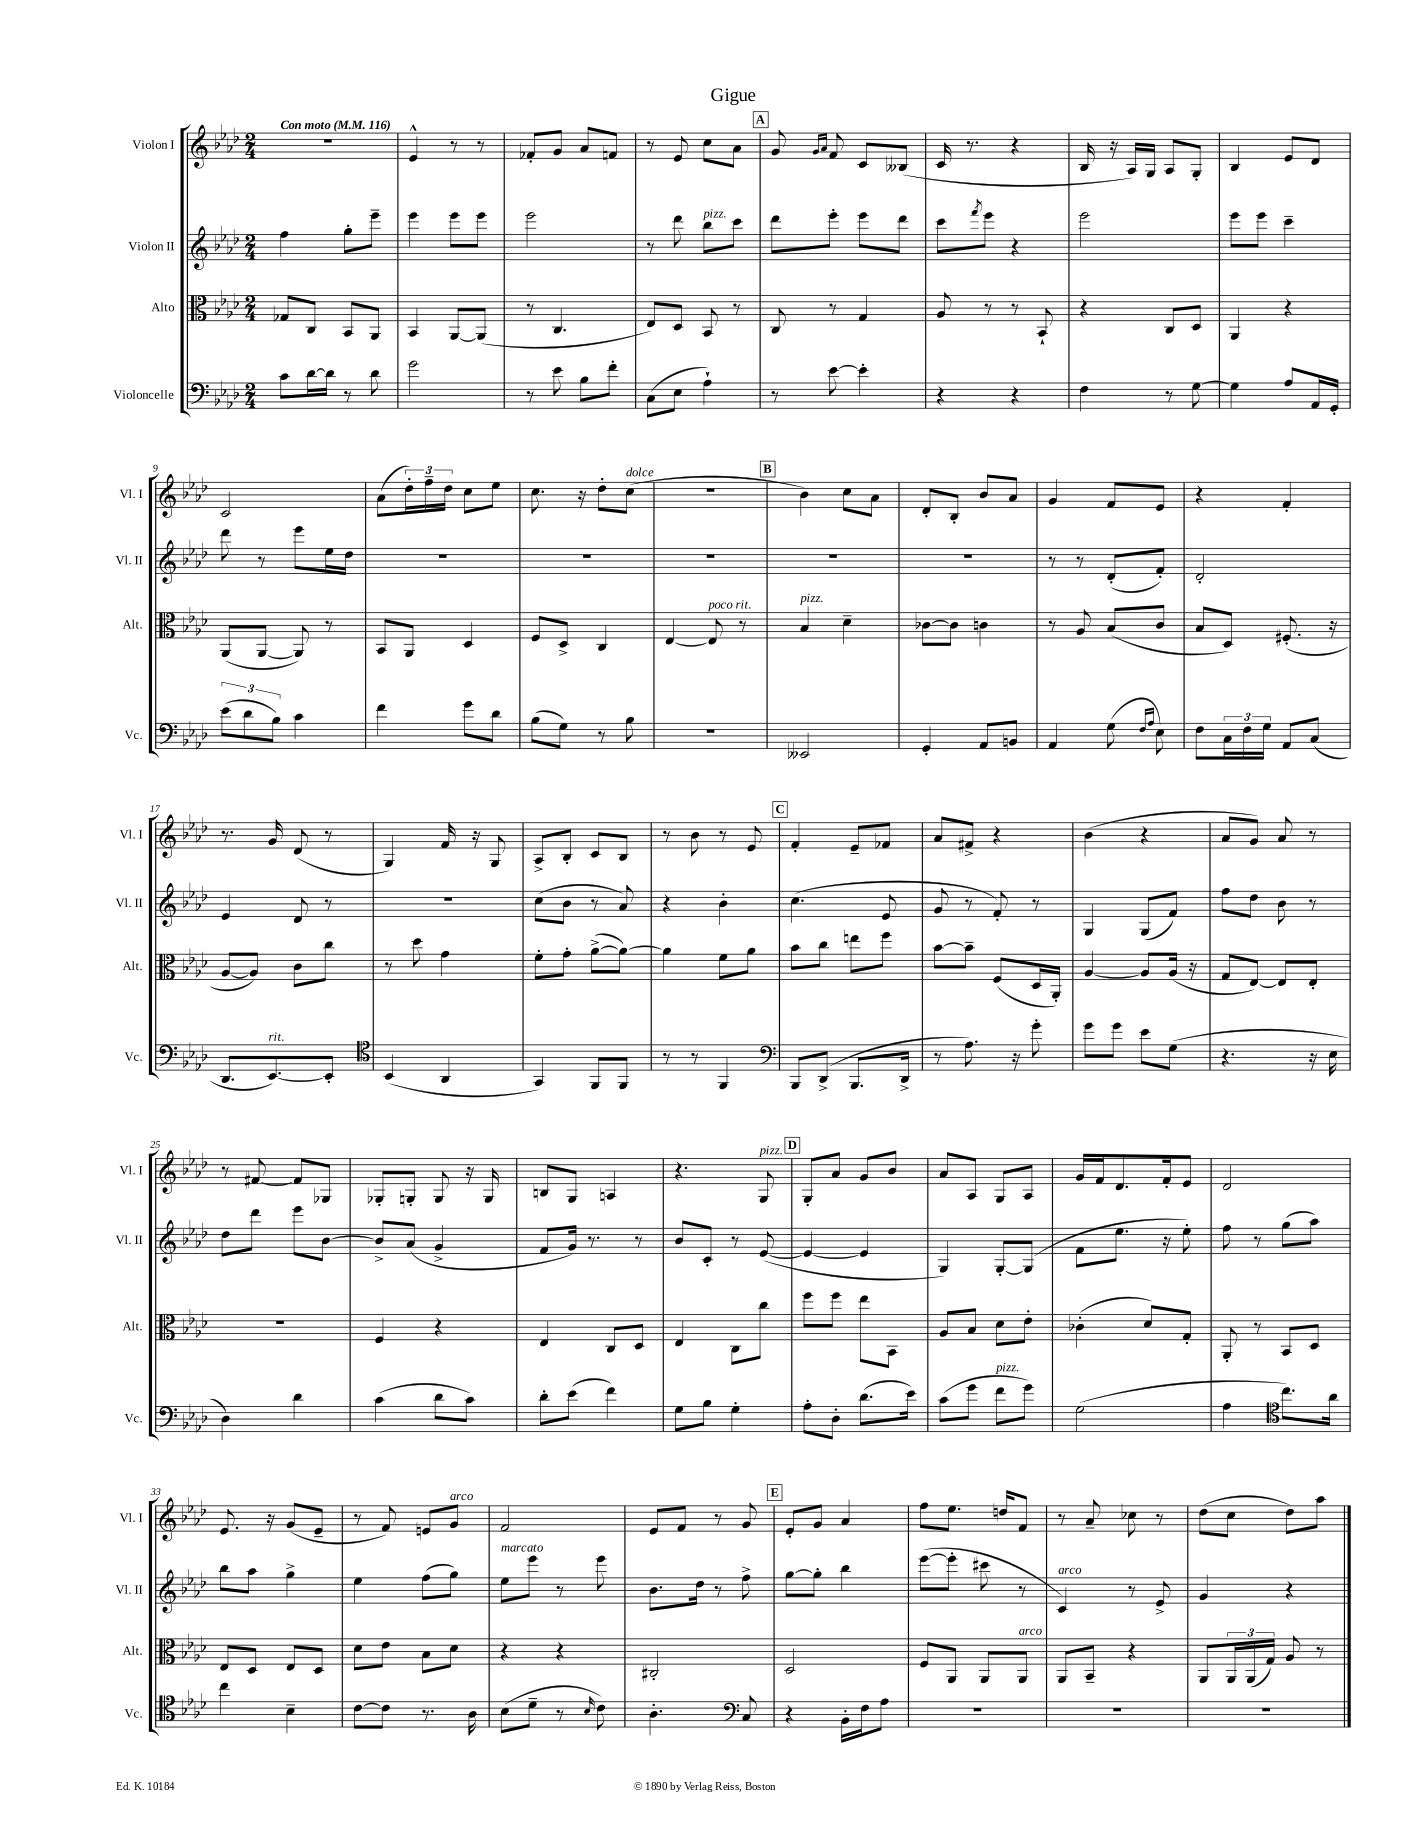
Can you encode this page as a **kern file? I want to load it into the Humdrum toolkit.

**kern	**kern	**kern	**kern
*staff4	*staff3	*staff2	*staff1
*clefF4	*clefC3	*clefG2	*clefG2
*k[b-e-a-d-]	*k[b-e-a-d-]	*k[b-e-a-d-]	*k[b-e-a-d-]
*M2/4	*M2/4	*M2/4	*M2/4
*MM116	*MM116	*MM116	*MM116
8c	8G-	4ff	2r
[16d-	8C	.	.
16d-]	.	.	.
8r	8BB-	8gg'	.
8d-	8AA-	8eee-~	.
=	=	=	=
2g	4BB-	4eee-	4e-^^
.	[8AA-	8eee-	8r
.	(8AA-]	8eee-	8r
=	=	=	=
8r	8r	2eee-	8f-'
8e-	4.C	.	8g
8B-	.	.	8a-
8f'	.	.	8f
=	=	=	=
(8C	8E-)	8r	8r
8E-	8D-	8ddd-	8e-
4A-`)	8BB-	8bb-	8cc
.	8r	8ccc	8a-
=	=	=	=
8r	8C	8ddd-	8g
.	.	.	16qqg
.	.	.	16qqa-
[8e-	8r	8eee-'	8f
4e-']	4G	8eee-	8c
.	.	8ddd-	(8B--
=	=	=	=
4r	8A-	8ccc	16c
.	.	.	8.r
.	.	8qfff	.
.	8r	8eee-	.
4r	8r	4r	4r
.	8BB-`	.	.
=	=	=	=
4F	4r	2eee-	16B-
.	.	.	16r
.	.	.	16A-)
.	.	.	16G
8r	8C	.	8A-
[8G	8D-	.	8G'
=	=	=	=
4G]	4AA-	8eee-	4B-
.	.	8eee-	.
8A-	4r	4ccc~	8e-
16AA-	.	.	8d-
16GG'	.	.	.
=	=	=	=
(12e-	(8AA-	8ddd-	2c
12d-	.	.	.
.	[8AA-	8r	.
12B-)	.	.	.
4c	8AA-])	8eee-	.
.	8r	16ee-	.
.	.	16dd-	.
=	=	=	=
4f	8BB-	2r	(8a-
.	8AA-	.	24dd-')
.	.	.	24ff~
.	.	.	24dd-
8g	4D-	.	8cc
8d-	.	.	8ee-
=	=	=	=
(8B-	8F	2r	8.cc
8G)	8D-^	.	.
.	.	.	16r
8r	4C	.	8dd-'
8B-	.	.	(8cc
=	=	=	=
2r	[4E-	2r	2r
.	8E-]	.	.
.	8r	.	.
=	=	=	=
2EE--	4B-	2r	4b-)
.	4d-~	.	8cc
.	.	.	8a-
=	=	=	=
4GG'	[8c-	2r	8d-'
.	8c-]	.	8B-'
8AA-	4c	.	8b-
8BB	.	.	8a-
=	=	=	=
4AA-	8r	8r	4g
.	8A-	8r	.
(8G	(8B-	(8d-'	8f
16qqF	.	.	.
16qqA-	.	.	.
8E-)	8c	8f')	8e-
=	=	=	=
8F	8B-	2d-'	4r
24C	8D-)	.	.
24F	.	.	.
24G	.	.	.
8AA-	(8.F#'	.	4f'
(8C	.	.	.
.	16r	.	.
=	=	=	=
8.DD-	[8A-	4e-	8.r
.	8A-])	.	.
[8.EE-)	.	.	16g
.	8c	8d-	(8d-
8EE-']	8cc	8r	8r
=	=	=	=
*clefC4	*	*	*
(4BB-	8r	2r	4G)
.	8dd-	.	.
4AA-	4g	.	16f
.	.	.	16r
.	.	.	8G
=	=	=	=
4GG)	8f'	(8cc	8A-^
.	8g'	8b-	8B-'
8FF	([8a-^	8r	8c
8FF	8a-_)	8a-)	8B-
=	=	=	=
8r	4a-]	4r	8r
8r	.	.	8b-
4FF	8f	4b-'	8r
.	8a-	.	8e-
=	=	=	=
*clefF4	*	*	*
8BBB-	8b-	(4.cc	4f'
(8DD-^	8cc	.	.
8.BBB-	8ee	.	8e-~
.	8ff	8e-	8f-
16DD-^	.	.	.
=	=	=	=
8r	[8b-	8g	8a-
8.A-)	8b-~]	8r	8f#^
.	(8F	8f')	4r
16r	.	.	.
8g'	16D-	8r	.
.	16AA-')	.	.
=	=	=	=
8g	[4A-	4G	(4b-
8g	.	.	.
8e-	8A-]	(8G	4r
(8G	(16A-	8f)	.
.	16r	.	.
=	=	=	=
4.r	8G	8ff	8a-
.	[8E-)	8dd-	8g)
.	8E-]	8b-	8a-
16r	8E-'	8r	8r
16E-	.	.	.
=	=	=	=
4D-)	2r	8dd-	8r
.	.	8ddd-	[8f#
4d-	.	8eee-	8f#]
.	.	[8b-	8G-
=	=	=	=
(4c	4F	8b-^]	8G-'
.	.	(8a-	8G'
8d-	4r	4g^	8G
8c)	.	.	16r
.	.	.	16G
=	=	=	=
8d-'	4E-	8f	8B
(8e-	.	16g)	8G
.	.	8.r	.
4f)	8C	.	4A
.	8D-	8r	.
=	=	=	=
8G	4E-	8b-	4.r
8B-	.	8c'	.
4G'	8C	8r	.
.	8cc	([8e-	8G
=	=	=	=
8A-'	8ff	4e-_	8G'
8D-'	8ff	.	8a-
(8.d-	8ee-	4e-]	8g
.	8BB-	.	8b-
16e-)	.	.	.
=	=	=	=
(8c	8A-	4G)	8a-
8g	8B-	.	8A-
8f	8d-	[8G'	8G
8g)	8e-'	(8G]	8A-
=	=	=	=
(2G	(4c-'	8f	16g
.	.	.	16f
.	.	8.ee-	8.d-
.	8d-)	.	.
.	.	16r	16f'
.	8G'	8ee-')	8e-
=	=	=	=
4A-	8AA-'	8ff	2d-
.	8r	8r	.
*clefC4	*	*	*
8.cc)	8BB-	(8gg	.
.	8D-	8aa-)	.
16a-	.	.	.
=	=	=	=
4cc	8E-	8bb-	8.e-
.	8D-	8aa-	.
.	.	.	16r
4B-~	8E-	4gg^	(8g
.	8D-	.	8e-~
=	=	=	=
[8c	8d-	4ee-	8r
8c]	8e-	.	8f)
8.r	8B-	(8ff	8e
.	8d-	8gg)	8g
16A-	.	.	.
=	=	=	=
(8B-	4r	8ee-	2f
8d-~	.	8eee-	.
8r	4r	8r	.
16qqB-	.	.	.
8c)	.	8eee-	.
=	=	=	=
4.A-'	2C#'	8.b-	8e-
.	.	.	8f
.	.	16dd-	.
.	.	8r	8r
*clefF4	*	*	*
8C	.	8ff^	8g
=	=	=	=
4r	2D-	[8gg	8e-'
.	.	8gg']	8g
16BB-'	.	4bb-	4a-
16F	.	.	.
8A-	.	.	.
=	=	=	=
2r	8F	([8eee-	8ff
.	8AA-	8eee-']	8.ee-
.	8AA-	8ccc#	.
.	.	.	16dd
.	8AA-	8r	8f
=	=	=	=
2r	8AA-	4c)	8r
.	8BB-~	.	8a-~
.	4r	8r	8cc-
.	.	8e-^	8r
=	=	=	=
2r	8AA-	4g	(8dd-
.	24AA-	.	8cc
.	(24AA-	.	.
.	24G)	.	.
.	8A-	4r	8dd-)
.	8r	.	8aa-
==	==	==	==
*-	*-	*-	*-
